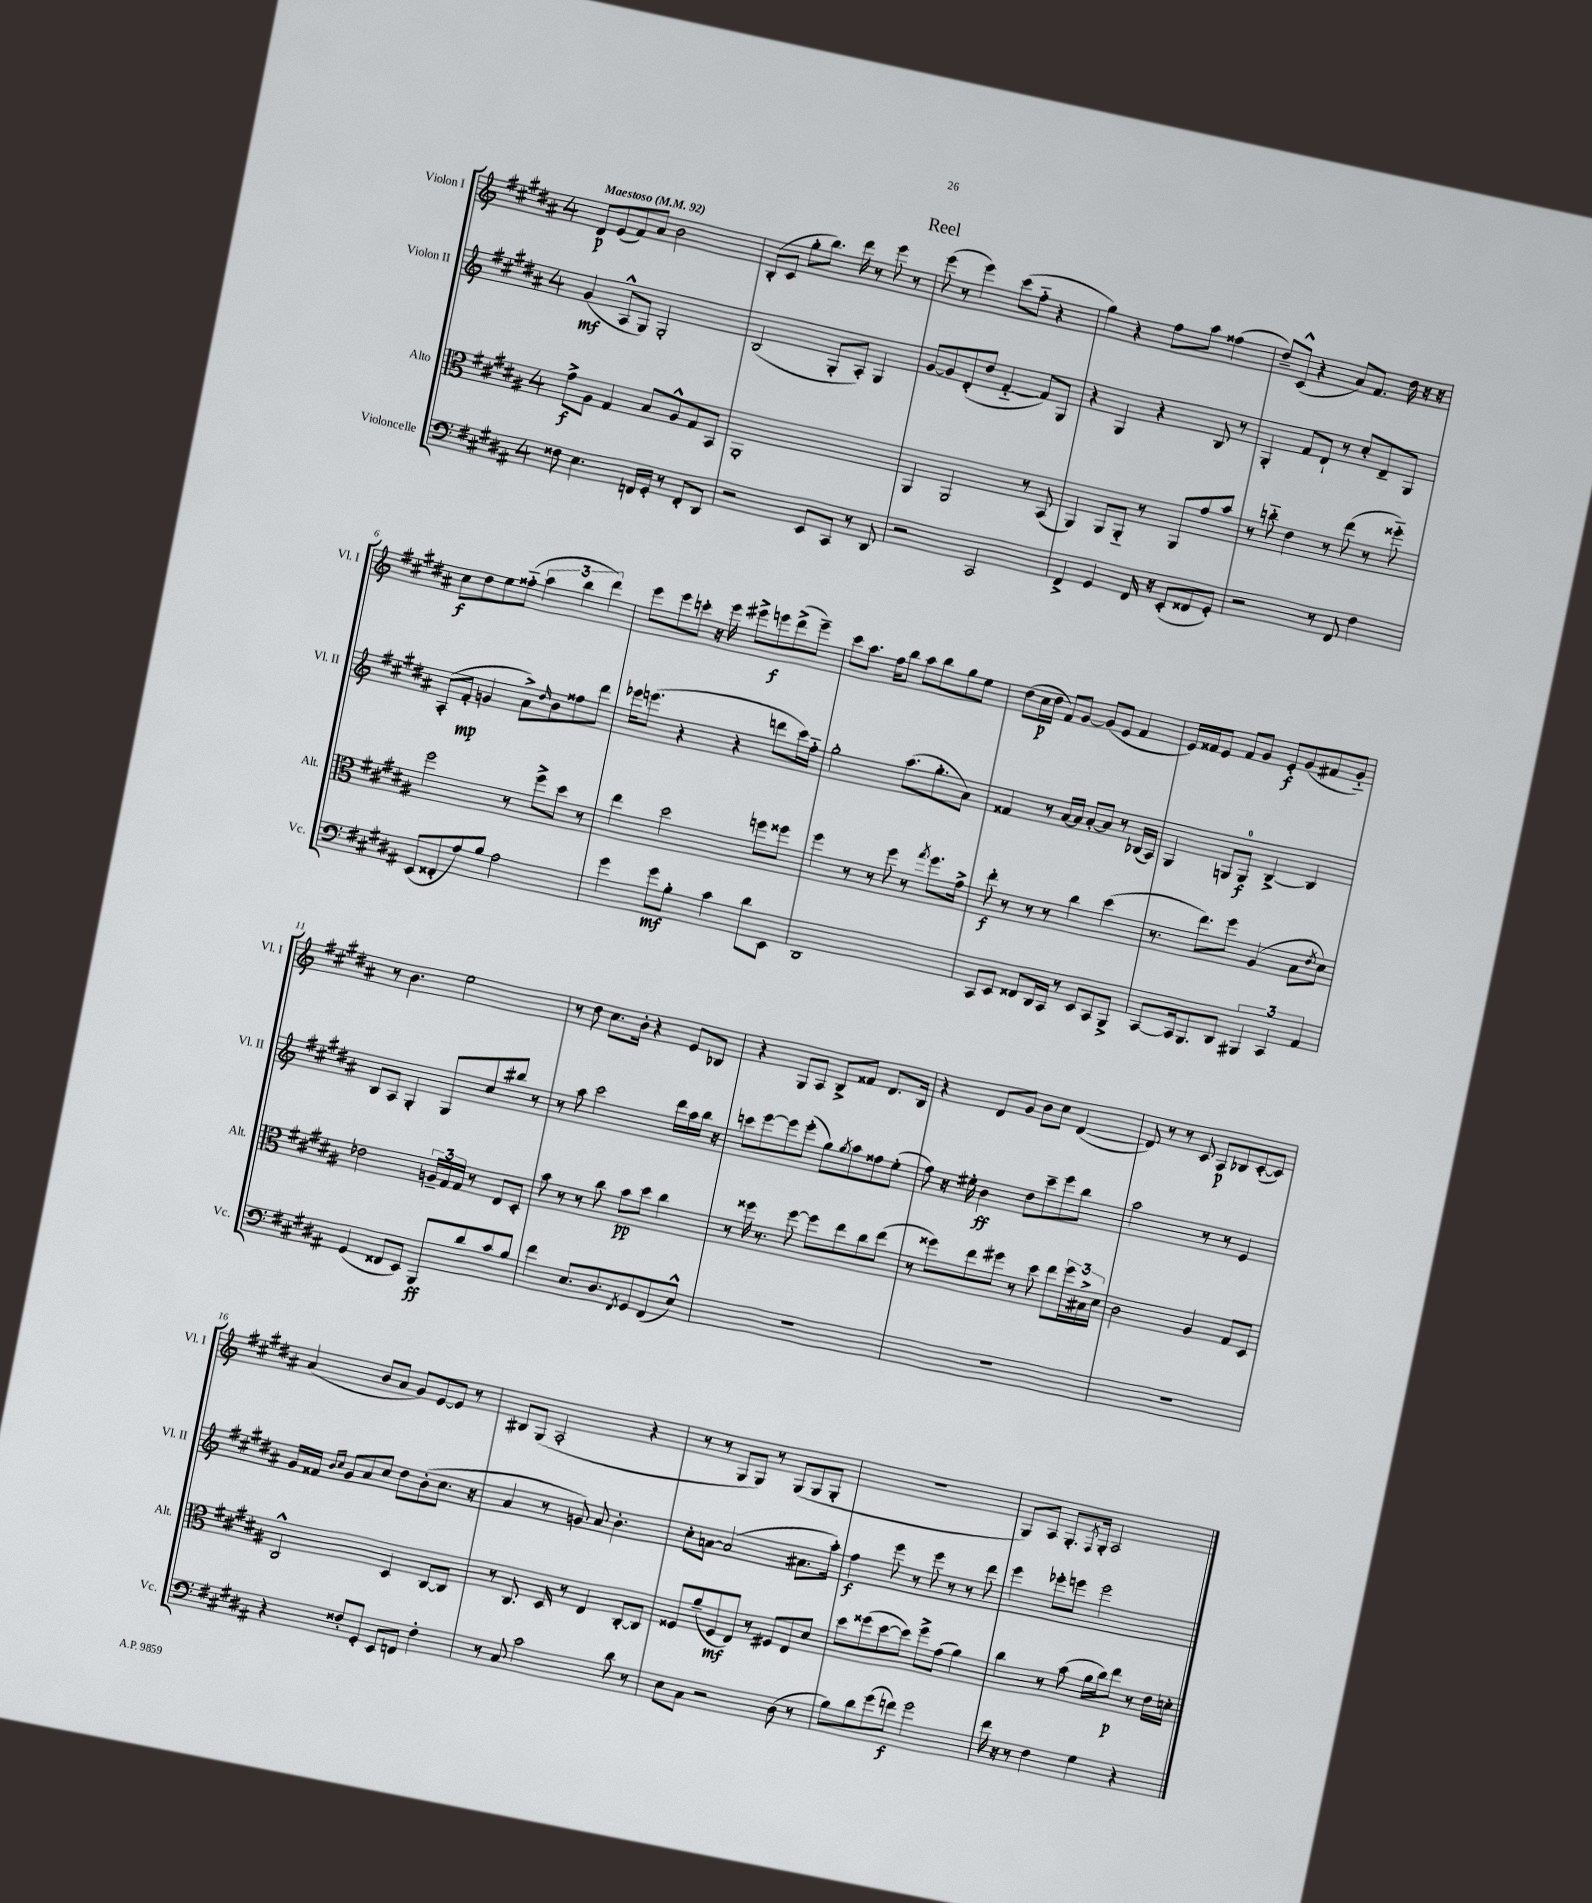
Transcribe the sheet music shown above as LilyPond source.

\header { title = "Reel" }
<<
\new StaffGroup <<
\new Staff = "s0" \with { instrumentName = "Violon I" shortInstrumentName = "Vl. I" } {
    \clef treble \key b \major \once \override Staff.TimeSignature.style = #'single-digit \time 4/4 \tempo "Maestoso" 4 = 92
    dis'8\p e'8( fis'8) ais'8 b'2 |
    b8-.( cis'8 gis''8-. b''8.) dis'''16 r8 e'''8 r8 |
    e'''8( r8 e'''4) cis'''8( fis''8-_ r4 |
    gis''4) r4 fis''8 ais''8 fisis''4( |
    dis''8--) cis'8-^( r4 ais'8) fis'8. dis''16 r16 r16 |
    cis''8\f dis''8 e''8 fisis''8-_( \tuplet 3/2 { ais''4 b''4 dis'''4) } |
    e'''8 e'''8 c'''8-. r16 e'''16 eis'''8-> e'''8\f dis'''8->( e'''8--) |
    cis'''8 ais''8. fis''16 b''8 ais''8 b''8 gis''8 e''8 |
    dis''8( cis''16\p dis''16 fis'8) gis'8~ gis'8( e'8 fis'4 |
    e'16) fisis'16 e'8 fisis'8 gis'8 e'8-.\f gis'8( fis'8 gis'8-_) |
    r8 b'4. e''2 |
    r8 dis''8 cis''8. b'16-. r4 e'8 bes8 |
    r4 gis8 ais8 b8-> fisis'8 dis'8. b16 |
    r4 dis'8 gis'8 b'8 cis''8 dis'4~( |
    dis'8) r8 r8 cis'8 ais8\p bes8 cis'8~-.( cis'8) |
    ais'4( b'8 ais'8 gis'8) e'8~ e'8 r8 |
    bis8 gis8( ais2-. r4 |
    r8 r8 gis8 gis8) r8 gis8( gis8 gis8-. |
    R1 |
    gis8) ais8 gis8.-. \acciaccatura { fis8 } gis16-. ais2 \bar "|." |
}
\new Staff = "s1" \with { instrumentName = "Violon II" shortInstrumentName = "Vl. II" } {
    \clef treble \key b \major \once \override Staff.TimeSignature.style = #'single-digit \time 4/4
    gis'4\mf( ais8-^ gis8) gis2-. |
    b2( gis8-. ais8-.) gis4 |
    gis'8~ gis'8 dis'8-.( dis''8 fis'4~-_ fis'8) gis8 |
    r4 gis4 r4 b8 r8 |
    gis4-. fis'8 dis'8-! r8 cis''8-. dis'8-- gis8 |
    ais8-.( fis'8-.\mp g'4 ais'8->) \grace { dis''16 } b'8 fisis''8 dis'''8 |
    ees'''16 e'''8.( r4 r4 d'''8 cis'''16) fis''16-_ |
    gis''2-. ais''8.( gis''8.-. ais'8) |
    fisis'4 r8 ais'16~ ais'16 ais'8~-. ais'8 r8 bes16( ais16) |
    gis4 g8 g8-0\f b4~-> b4 |
    b8 ais8 gis4-. gis8 cis''8 bis''8 r8 |
    r8 ais''8 cis'''2 dis'''16 ais''16 b''16 r16 |
    c'''8 e'''8~ e'''8 e'''8-.( gis''8) \acciaccatura { gis''8 } ais''8 fisis''8 e''8-.( |
    fis''8) r16 eis''16-. b'4\ff dis''8 cis'''8-- e'''8 b''8 |
    ais''2 r8 r8 e'4 |
    gis'16 fisis'16 \grace { b'16 cis''16 } gis'8 ais'8 cis''8 dis''8 b'8-.( cis''8. r16 |
    ais'4 r8 g'8) ais'8 b'4.-. |
    cis''8-. a'8~ a'2( ais'8. ais''16-.) |
    fis''4\f e'''8 r8 e'''8 r8 r8 dis'''8 |
    e'''4 ees'''8-. e'''8 e'''2 \bar "|." |
}
\new Staff = "s2" \with { instrumentName = "Alto" shortInstrumentName = "Alt." } {
    \clef alto \key b \major \once \override Staff.TimeSignature.style = #'single-digit \time 4/4
    gis'8->\f ais8 gis4 b8 ais8-^ gis8 b,8 |
    ais,1-. |
    ais,4 ais,2 r8 b,8( |
    ais,4) ais,8 ais,8-_ r8 ais,8 gis'8 b'8 |
    r8 c''8-_ e'4 r8 e''8( r8 fisis''8-_) |
    fis''2 r8 fis''8-> dis''8 r8 |
    e''4 dis''2 f''8 fisis''8 |
    fis''4 r8 r8 fis''8 r8 \acciaccatura { gis''8 } fis''8. gis'16-> |
    e''8-.\f r8 r8 r8 cis''4 dis''4( |
    r8. e''8.) fis''8 ais4( b8 \acciaccatura { e'8 } dis'8) |
    ees'2 \tuplet 3/2 { a16-- gis16 gis16 } r8 e8 dis8-. |
    b'8 r8 r8 cis''8 b'8\pp dis''8 cis''4 |
    r8 fisis''16 r8. fisis''8~ fisis''8 e''8 cis''8 e''8( |
    r8 fisis''8) e''8 fis''8 r8 dis''8 e''8 \tuplet 3/2 { fis''16 bis16-> dis'16 } |
    cis'2 ais4 gis8 dis8 |
    cis2-^ dis4 cis8~ cis8 |
    r8 cis8. dis16 r8 e4 cis8~-. cis8 |
    fisis8 ais'8--( fisis8\mf e8) r8 fis8 e8 dis'8 |
    dis''8 fisis''8( dis''8~ dis''8) fisis''8-> gis'8( ais'4) |
    cis''4 r8 b'8( ais'16 cis''16) e''8\p r8 e'16 d'16-. \bar "|." |
}
\new Staff = "s3" \with { instrumentName = "Violoncelle" shortInstrumentName = "Vc." } {
    \clef bass \key b \major \once \override Staff.TimeSignature.style = #'single-digit \time 4/4
    fisis8 e4. f,16 gis,16-. r8 f,8-. dis,8 |
    r2 e,8 cis,8 r8 dis,8 |
    r2 cis,2 |
    fis,4-> gis,4 fis,16 r16 e,8-.( fisis,8 gis,8-.) |
    r2 r8 fis,8 fis4 |
    e,8( fisis,8-. ais8) b8 ais2 |
    gis'4 gis'8\mf b8-. cis'4 dis'8 e,8 |
    dis,1 |
    cis,8 e,8 fisis,8 dis,16 cis,16 r8 e,8 cis,8 b,,8-> |
    cis,8~ cis,16 b,,8. dis,8 \tuplet 3/2 { bis,,4 cis,4 ais,4 } |
    gis,4( fisis,8 e,8) b,,8\ff dis'8 cis'8 b8 |
    fis'4 e8. dis8. \acciaccatura { fis,8 } gis,8 fis,8( e8-^) |
    R1 |
    R1 |
    R1 |
    r4 fisis8-. gis,8-. e,8 f,8 fisis4-. |
    r8 cis8 cis'2 dis'8 r8 |
    e8 cis8 r2 dis8( r8 |
    b8) dis'8 gis'8( f'8\f) gis'2 |
    fis'16 r16 r8 fis4 gis4 r4 \bar "|." |
}
>>
>>
